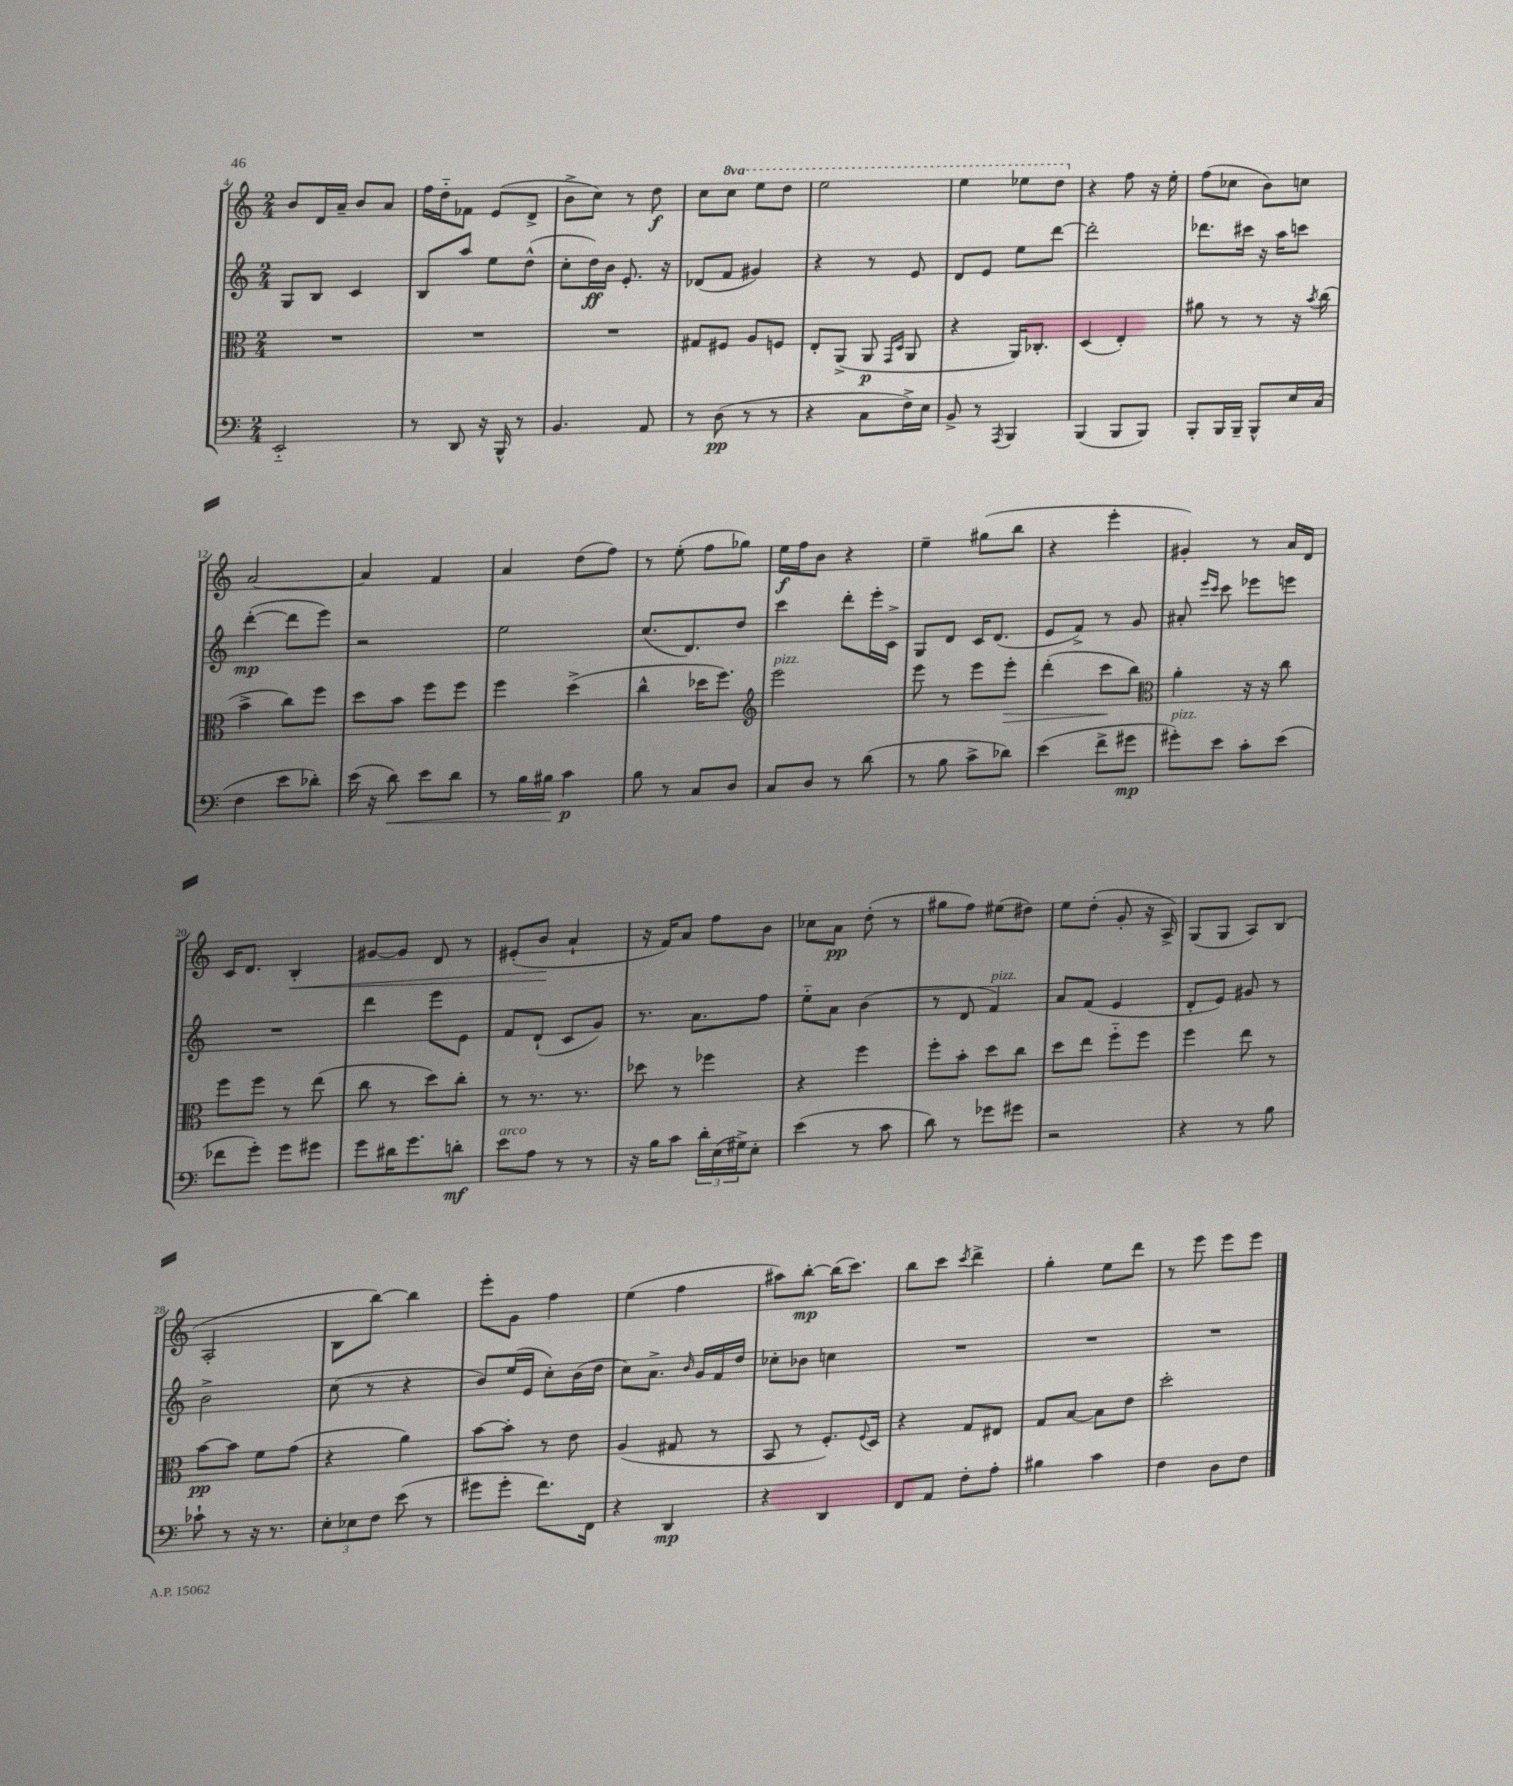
<<
\new StaffGroup <<
\new Staff = "s0" {
    \clef treble \key c \major \numericTimeSignature \time 2/4 \set Staff.ottavationMarkups = #ottavation-simple-ordinals
    b'8 d'16 a'16-- b'8 a'8 |
    f''16 d''16-_ fes'8 e'8( d'8-> |
    b'8-> c''8) r8 d''8\f |
    c''8 \ottava #1 c'''8 e'''8 d'''8 |
    e'''2 |
    e'''4 ees'''8 d'''8 \ottava #0 |
    r4 f''8 r16 e''16-. |
    f''8( ces''8 b'8) c''8 |
    a'2~ |
    a'4 f'4 |
    a'4 d''8( f''8) |
    r8 e''8-.( f''8 ges''8) |
    e''16\f f''16 b'8 r4 |
    e''4-- gis''8( b''8 |
    r4 e'''4-. |
    gis'4-.) r8 a'16 d'16 |
    c'16 d'8. b4-.\< |
    gis'8~ gis'8 d'8 r8 |
    eis'8-.( b'8\! a'4-! |
    r16 f'16) a'8 f''8 b'8 |
    ces''8 a'8\pp d''8-.( r8 |
    gis''8 f''8) eis''8( dis''8) |
    e''8 d''8-.( g'8-. r16 a16->) |
    g8( g8 a8) b8( |
    a2-. |
    b8 b''8~) b''4 |
    e'''8-. g'8 f''4 |
    e''4( f''4 |
    ais''8) b''8~-.\mp b''16( c'''8.) |
    b''8 c'''8 \acciaccatura { c'''8 } d'''4-> |
    g''4-. e''8 d'''8 |
    r8 e'''8 e'''8 e'''8 \bar "|." |
}
\new Staff = "s1" {
    \clef treble \key c \major \numericTimeSignature \time 2/4
    g8 b8 c'4 |
    b8 a''8 e''8 d''8-^( |
    c''8-. d''16\ff) b'16 e'8.-. r16 |
    des'8( f'8 gis'4) |
    r4 r8 e'8 |
    d'8 e'8 e''8 d'''8~ |
    d'''2-. |
    des'''8. cis'''16 r16 a''16 c'''8 |
    d'''4~-.\mp( d'''8 e'''8) |
    r2 |
    e''2 |
    c''8.( d'8.) d''8 |
    c'''4 d'''8-. e'''16-. c'16-> |
    g8 d'8 c'16 d'8.( |
    e'8 f'8->) r8 g'8 |
    ais'8-. \grace { e'''16 c'''16 } c'''8 ees'''8 e'''8 |
    R2 |
    d'''4 e'''8 e'8 |
    f'8 d'8-!( c'8 g'8) |
    r8. a'8. f''8 |
    e''8-_ a'8 b'4( |
    r8 d'8 f'4^\markup { \italic "pizz." }) |
    a'8 f'8( e'4 |
    d'8-. e'8) gis'8 r8 |
    b'2-> |
    c''8( r8 r4 |
    b'8) e''16( e'16 c''8-.) b'16( d''16 |
    c''8) a'8.-> \grace { b'16 } g'16 f'16 d''16 |
    ces''8-. bes'8 c''4 |
    R2 |
    R2 |
    R2 \bar "|." |
}
\new Staff = "s2" {
    \clef alto \key c \major \numericTimeSignature \time 2/4
    R2 |
    R2 |
    R2 |
    gis8 fis8 a8 f8 |
    e8-. a,8->( a,8\p \grace { g,16 d16 } a,8 |
    r4 a,16) ces8.-. |
    d4( e4-.) |
    ais'8 r8 r8 r16 \acciaccatura { b'8 } c''16( |
    b'4-> c''8) f''8 |
    d''8 b'8 f''8 f''8 |
    f''4 d''4->( |
    c''4-^ des''16 f''8.) |
    \clef treble e'''2^\markup { \italic "pizz." } |
    e'''8 r8 e'''8 e'''8-.\> |
    d'''4-.( c'''8\! b''8) |
    \clef alto a'4-. r16 r16 c''8 |
    f''8 f''8 r8 e''8( |
    c''8 r8 d''8) c''8-. |
    r8 r8. r8. |
    des''8 r8 fes''4 |
    r4 f''4 |
    f''8-. b'8-. d''8 c''8 |
    d''8 e''8 f''8-_ f''8 |
    f''4 e''8 r8 |
    b'8~\pp b'8 f'8 g'8( |
    r4 a'4) |
    b'8~ b'8-. r8 e'8 |
    a4( gis8 r8 |
    b,8 r8 f8.-.) \appoggiatura { f8 } d16 |
    r4 g8 eis8 |
    g8 b8~ b8 e'8 |
    d''2-. \bar "|." |
}
\new Staff = "s3" {
    \clef bass \key c \major \numericTimeSignature \time 2/4
    e,2-_ |
    r8 d,8 r16 b,,16-^ r8 |
    b,4. a,8 |
    r8 d8\pp( r8 r8 |
    r4 c8 f16->) e16 |
    b,8-> r8 \acciaccatura { a,,8 } b,,4 |
    b,,4( b,,8 b,,8) |
    b,,8-. b,,16 b,,16-- b,,8-^ e16 c16( |
    f4 e'8 des'8-.) |
    e'16( r16 d'8\<) e'8 d'8 |
    r8 b16 bis16\! c'4\p |
    b8 r8 c8 d8 |
    c8 d8 r8 d'8( |
    r8 b8 c'8-> des'8) |
    e'4( f'8-> gis'8\mp |
    gis'8-.^\markup { \italic "pizz." }) e'8 c'8-. e'8( |
    fes'8 g'8-.) g'8 gis'8 |
    g'8 dis'16 g'8. d'8-.\mf |
    e'8^\markup { \italic "arco" } a8 r8 r8 |
    r16 b16 c'8 \tuplet 3/2 { d'16-. e16( gis16->) } e8-. |
    e'4( r8 c'8 |
    d'8) r8 ges'8 gis'8 |
    r2 |
    r4 r8 b8 |
    ces'8-! r8 r16 r8. |
    \tuplet 3/2 { e8-. ees8 f8 } e'8( r8 |
    gis'8 gis'8-. f'8.) f,16 |
    r4 d,4\mp |
    r4 d,4 |
    f,8 a,8 f8-. a8-. |
    bis4 c'4 |
    f4 d8 f8 \bar "|." |
}
>>
>>
\layout { \context { \Score currentBarNumber = #4 } }
